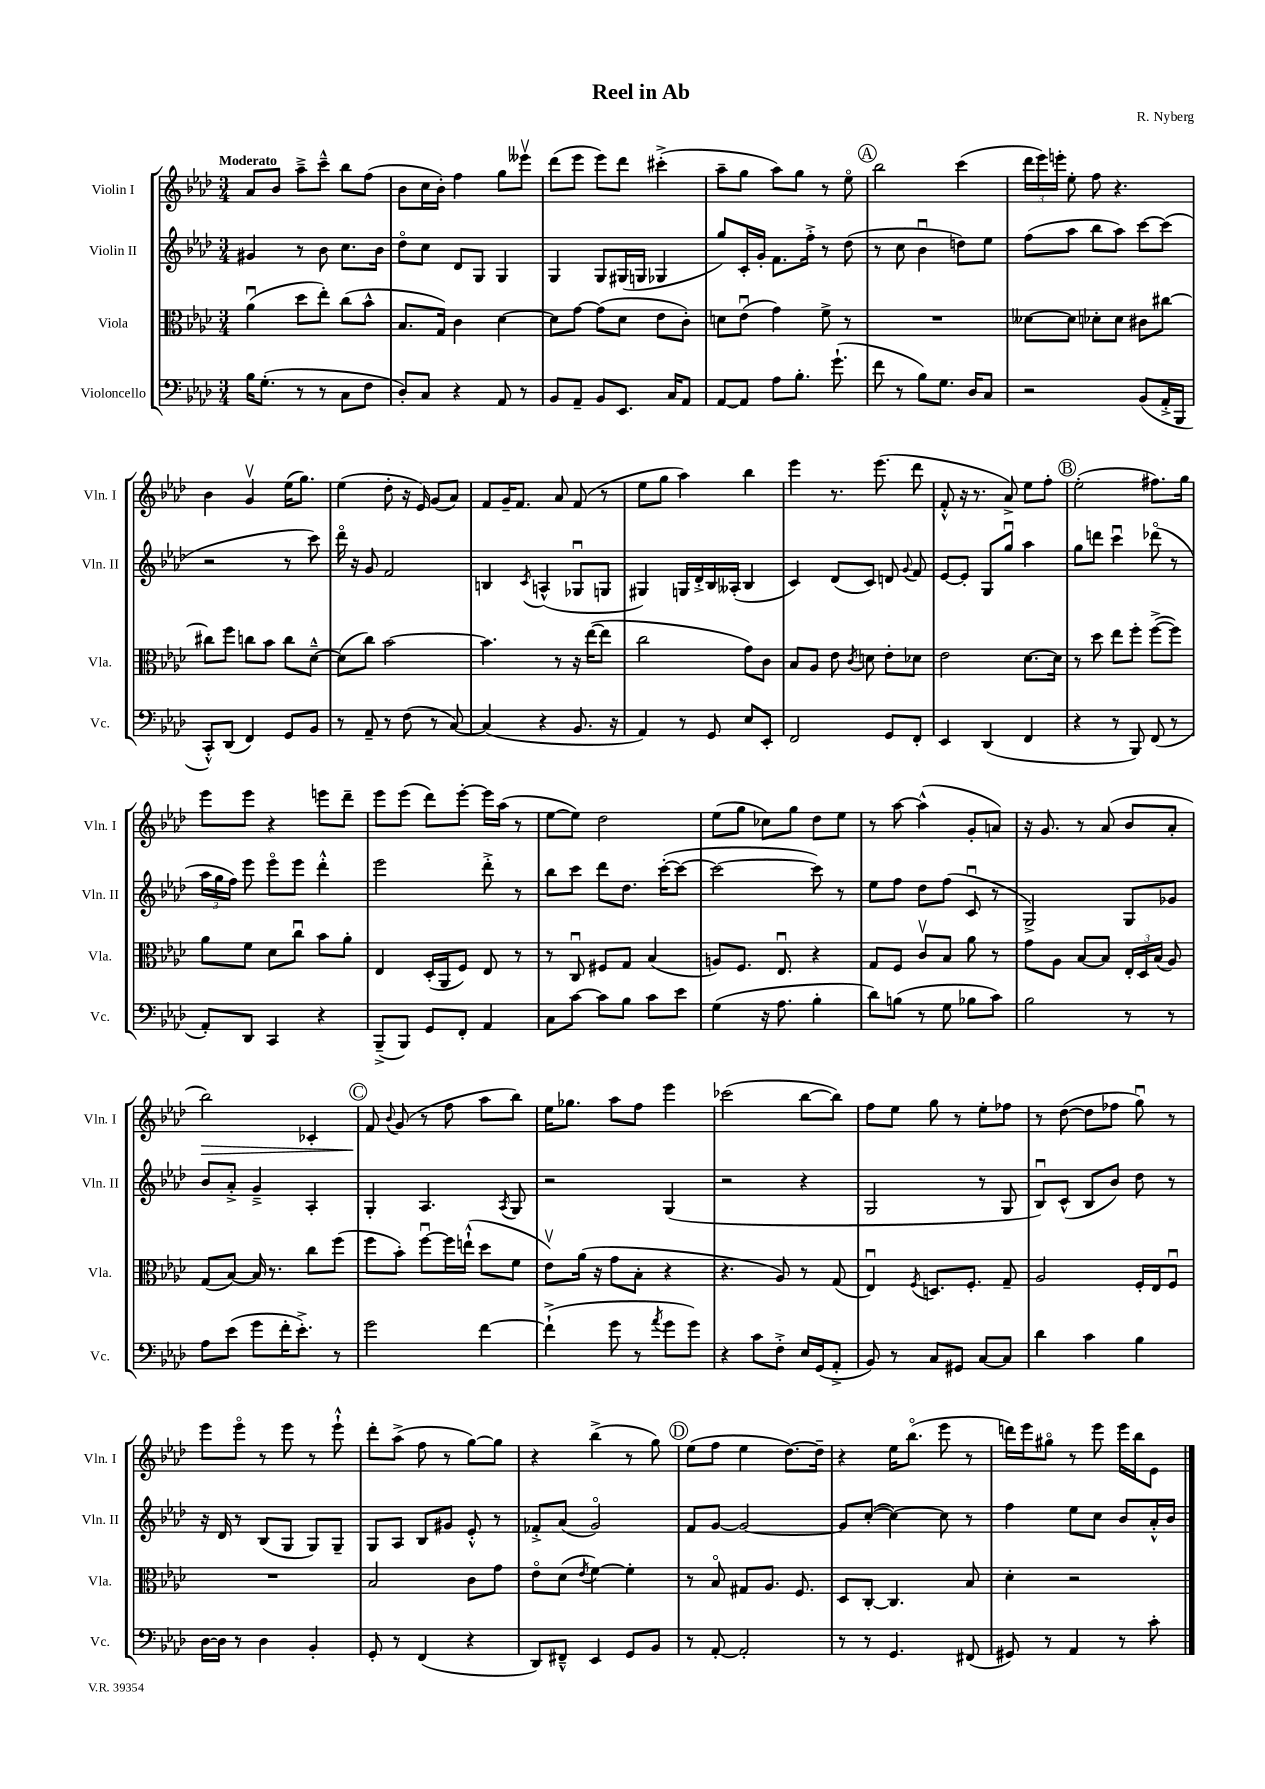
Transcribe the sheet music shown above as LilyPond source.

\header { title = "Reel in Ab" composer = "R. Nyberg" }
<<
\new StaffGroup <<
\new Staff = "s0" \with { instrumentName = "Violin I" shortInstrumentName = "Vln. I" } {
    \clef treble \key aes \major \numericTimeSignature \time 3/4 \tempo "Moderato"
    \autoBeamOff aes'8[ bes'8] aes''8[---> c'''8]---^ bes''8[ f''8]( |
    bes'8[ c''16 bes'16]-.) f''4 g''8[ eeses'''8]\upbow |
    des'''8[( ees'''8] ees'''8[) des'''8] cis'''4-.->( |
    aes''8[-- g''8] aes''8[) g''8] r8 ees''8\flageolet |
    \mark \markup { \circle "A" } bes''2 c'''4( |
    \tuplet 3/2 { des'''16[ ees'''16) e'''16]-. } ees''8-. f''8 r4. |
    bes'4 g'4\upbow ees''16[( g''8.]) |
    ees''4( des''8-. r16 ees'16) g'8[( aes'8]) |
    f'8[ g'16-- f'8.] aes'8 f'8( r8 |
    ees''8[ g''8] aes''4) bes''4 |
    ees'''4 r8. ees'''8.( des'''8 |
    f'8-.-^ r16 r8. aes'8->) ees''8[ f''8]-. |
    \mark \markup { \circle "B" } ees''2-.( fis''8.[) g''16] |
    ees'''8[ ees'''8] r4 e'''8[ des'''8]-- |
    ees'''8[ ees'''8]( des'''8[) ees'''8]~-. ees'''16[ aes''16]( r8 |
    ees''8[~ ees''8]) des''2 |
    ees''8[( g''8] ces''8[) g''8] des''8[ ees''8] |
    r8 aes''8~ aes''4-^( g'8[-. a'8]) |
    r16 g'8. r8 aes'8( bes'8[ aes'8]-. |
    bes''2\>) ces'4-. |
    \mark \markup { \circle "C" } f'8\! \appoggiatura { bes'8 } g'8( r8 f''8 aes''8[ bes''8]) |
    ees''16[ ges''8.] aes''8[ f''8] ees'''4 |
    ces'''2( bes''8[~ bes''8]) |
    f''8[ ees''8] g''8 r8 ees''8[-. fes''8] |
    r8 des''8~( des''8[ fes''8] g''8\downbow) r8 |
    ees'''8[ ees'''8]\flageolet r8 ees'''8 r8 ees'''8-!-^ |
    des'''8[-. aes''8]->( f''8 r8 g''8[~) g''8] |
    r4 bes''4->( r8 g''8) |
    \mark \markup { \circle "D" } ees''8[( f''8] ees''4 des''8.[~) des''16]-- |
    r4 ees''16[ bes''8.]\flageolet( ees'''8 r8 |
    d'''16[) ees'''16 gis''8]\flageolet r8 ees'''8 ees'''16[ bes''16 ees'8] \bar "|." |
}
\new Staff = "s1" \with { instrumentName = "Violin II" shortInstrumentName = "Vln. II" } {
    \clef treble \key aes \major \numericTimeSignature \time 3/4
    \autoBeamOff gis'4 r8 bes'8 c''8.[ bes'16] |
    des''8[\flageolet c''8] des'8[ g8] g4 |
    g4 g8[ gis16( g16] ges4 |
    g''8[) c'16-. g'16]-. f'8.[ f''16]-.-> r8 des''8( |
    \mark \markup { \circle "A" } r8 c''8 bes'4\downbow d''8[) ees''8] |
    f''8[( aes''8] bes''8[ aes''8]) c'''8[~ c'''8]( |
    r2 r8 c'''8) |
    des'''16\flageolet r16 g'8 f'2 |
    b4 \acciaccatura { c'8 } a4-^( ges8[\downbow g8] |
    gis4) g16[ des'16-.-> bes16 aeses16]-.( bes4 |
    c'4) des'8[( c'8]) d'8 \appoggiatura { g'8 } f'8 |
    ees'8[~ ees'8]-. g8[ g''8]\downbow aes''4 |
    \mark \markup { \circle "B" } g''8[ d'''8] c'''4\downbow des'''8\flageolet( r8 |
    \tuplet 3/2 { aes''16[ g''16 f''16]) } ees'''8 ees'''8[\flageolet ees'''8] des'''4-.-^ |
    ees'''2 des'''8-.-> r8 |
    bes''8[ c'''8] des'''8[ des''8.] c'''16[~-.( c'''8]~ |
    c'''2~ c'''8) r8 |
    ees''8[ f''8] des''8[ f''8]( c'8\downbow r8 |
    g2->) g8[ ges'8] |
    bes'8[ aes'8]-.-> g'4---> aes4-. |
    \mark \markup { \circle "C" } g4-. aes4. \acciaccatura { aes8 } g8 |
    r2 g4( |
    r2 r4 |
    g2 r8 g8 |
    bes8[\downbow) c'8]-^( bes8[ bes'8]) des''8 r8 |
    r16 des'16 r8 bes8[( g8] g8[) g8]-- |
    g8[ aes8] bes8[ gis'8] ees'8-.-^ r8 |
    fes'8[-.-> aes'8]( g'2\flageolet) |
    \mark \markup { \circle "D" } f'8[ g'8]~ g'2~ |
    g'8[ c''8]~-.( c''4~) c''8 r8 |
    f''4 ees''8[ c''8] bes'8[ aes'16-.-^ bes'16] \bar "|." |
}
\new Staff = "s2" \with { instrumentName = "Viola" shortInstrumentName = "Vla." } {
    \clef alto \key aes \major \numericTimeSignature \time 3/4
    \autoBeamOff aes'4\downbow( des''8[ ees''8]-.) c''8[( bes'8]-^ |
    bes8.[ g16]) c'4 des'4~ |
    des'8[ g'8]~ g'8[( des'8] ees'8[ c'8]-.) |
    d'8[ ees'8]\downbow( g'4) f'8-> r8 |
    \mark \markup { \circle "A" } R2. |
    deses'8[~ deses'8] des'8[-. des'8] cis'8[ cis''8]~ |
    cis''8[ f''8] c''8[ bes'8] c''8[ des'8]~---^ |
    des'8[( c''8]) bes'2~ |
    bes'4. r8 r16 ees''16[~( ees''8] |
    c''2 g'8[) c'8] |
    bes8[ aes8] ees'8 \acciaccatura { c'8 } d'8 ees'8[-. des'8] |
    ees'2 des'8.[~ des'16] |
    \mark \markup { \circle "B" } r8 des''8 ees''8[ f''8]-. f''8[~->( f''8]) |
    aes'8[ f'8] des'8[ c''8]\downbow bes'8[ aes'8]-. |
    ees4 des16[-.( aes,16 f8]) ees8 r8 |
    r8 c8\downbow fis8[ g8] bes4( |
    a8[) f8.] ees8.\downbow r4 |
    g8[ f8] c'8[\upbow bes8] aes'8 r8 |
    g'8[ aes8] bes8[~ bes8] \tuplet 3/2 { ees16[-. des16 bes16]( } aes8) |
    g8[( bes8]~) bes16 r8. c''8[ f''8]( |
    \mark \markup { \circle "C" } f''8[ bes'8]-.) f''8[~\downbow f''16 e''16]-!-^( des''8[ f'8] |
    ees'8[\upbow) aes'16]( r16 g'8[ bes8]-. r4 |
    r4. aes8) r8 g8( |
    ees4\downbow) \acciaccatura { f8 } d8.[ f8.]-. g8-- |
    aes2 f16[-. ees16 f8]\downbow |
    R2. |
    bes2 c'8[ g'8] |
    ees'8[\flageolet des'8]( \acciaccatura { ees'8 } f'4~) f'4-. |
    \mark \markup { \circle "D" } r8 bes8\flageolet gis8[ aes8.] f8. |
    des8[ c8]~-. c4. bes8 |
    des'4-. r2 \bar "|." |
}
\new Staff = "s3" \with { instrumentName = "Violoncello" shortInstrumentName = "Vc." } {
    \clef bass \key aes \major \numericTimeSignature \time 3/4
    \autoBeamOff bes16[ g8.]-.( r8 r8 c8[ f8] |
    des8[-.) c8] r4 aes,8 r8 |
    bes,8[ aes,8]-- bes,8[ ees,8.] c16[ aes,8] |
    aes,8[~ aes,8] aes8[ bes8.]-. g'8.-!( |
    \mark \markup { \circle "A" } f'8 r8 bes8[) g8.] des16[ c8] |
    r2 bes,8[( aes,16-.-> bes,,16] |
    c,8[-.-^) des,8]( f,4) g,8[ bes,8] |
    r8 aes,8-- r8 f8( r8 c8~) |
    c4( r4 bes,8. r16 |
    aes,4) r8 g,8 ees8[ ees,8]-. |
    f,2 g,8[ f,8]-. |
    ees,4 des,4( f,4 |
    \mark \markup { \circle "B" } r4 r8 bes,,8) f,8( r8 |
    aes,8[-.) des,8] c,4 r4 |
    bes,,8[--->( bes,,8]) g,8[ f,8]-. aes,4 |
    c8[ c'8]~ c'8[ bes8] c'8[ ees'8] |
    g4( r16 aes8. bes4-. |
    des'8[) b8]( r8 g8 bes8[ c'8]) |
    bes2 r8 r8 |
    aes8[ ees'8]( g'8[ f'16-. ees'8.]-.->) r8 |
    \mark \markup { \circle "C" } g'2 f'4~ |
    f'4-!->( g'8 r8 \acciaccatura { aes'8 } g'8[ g'8]) |
    r4 c'8[ f8]-.-> ees16[ g,16( aes,8]-.-> |
    bes,8) r8 c8[ gis,8] c8[~ c8] |
    des'4 c'4 bes4 |
    des16[~ des16] r8 des4 bes,4-. |
    g,8-. r8 f,4( r4 |
    des,8[) fis,8]---^ ees,4 g,8[ bes,8] |
    \mark \markup { \circle "D" } r8 aes,8~-. aes,2-. |
    r8 r8 g,4. fis,8( |
    gis,8) r8 aes,4 r8 c'8-. \bar "|." |
}
>>
>>
\layout { \context { \Score \remove "Bar_number_engraver" } }
